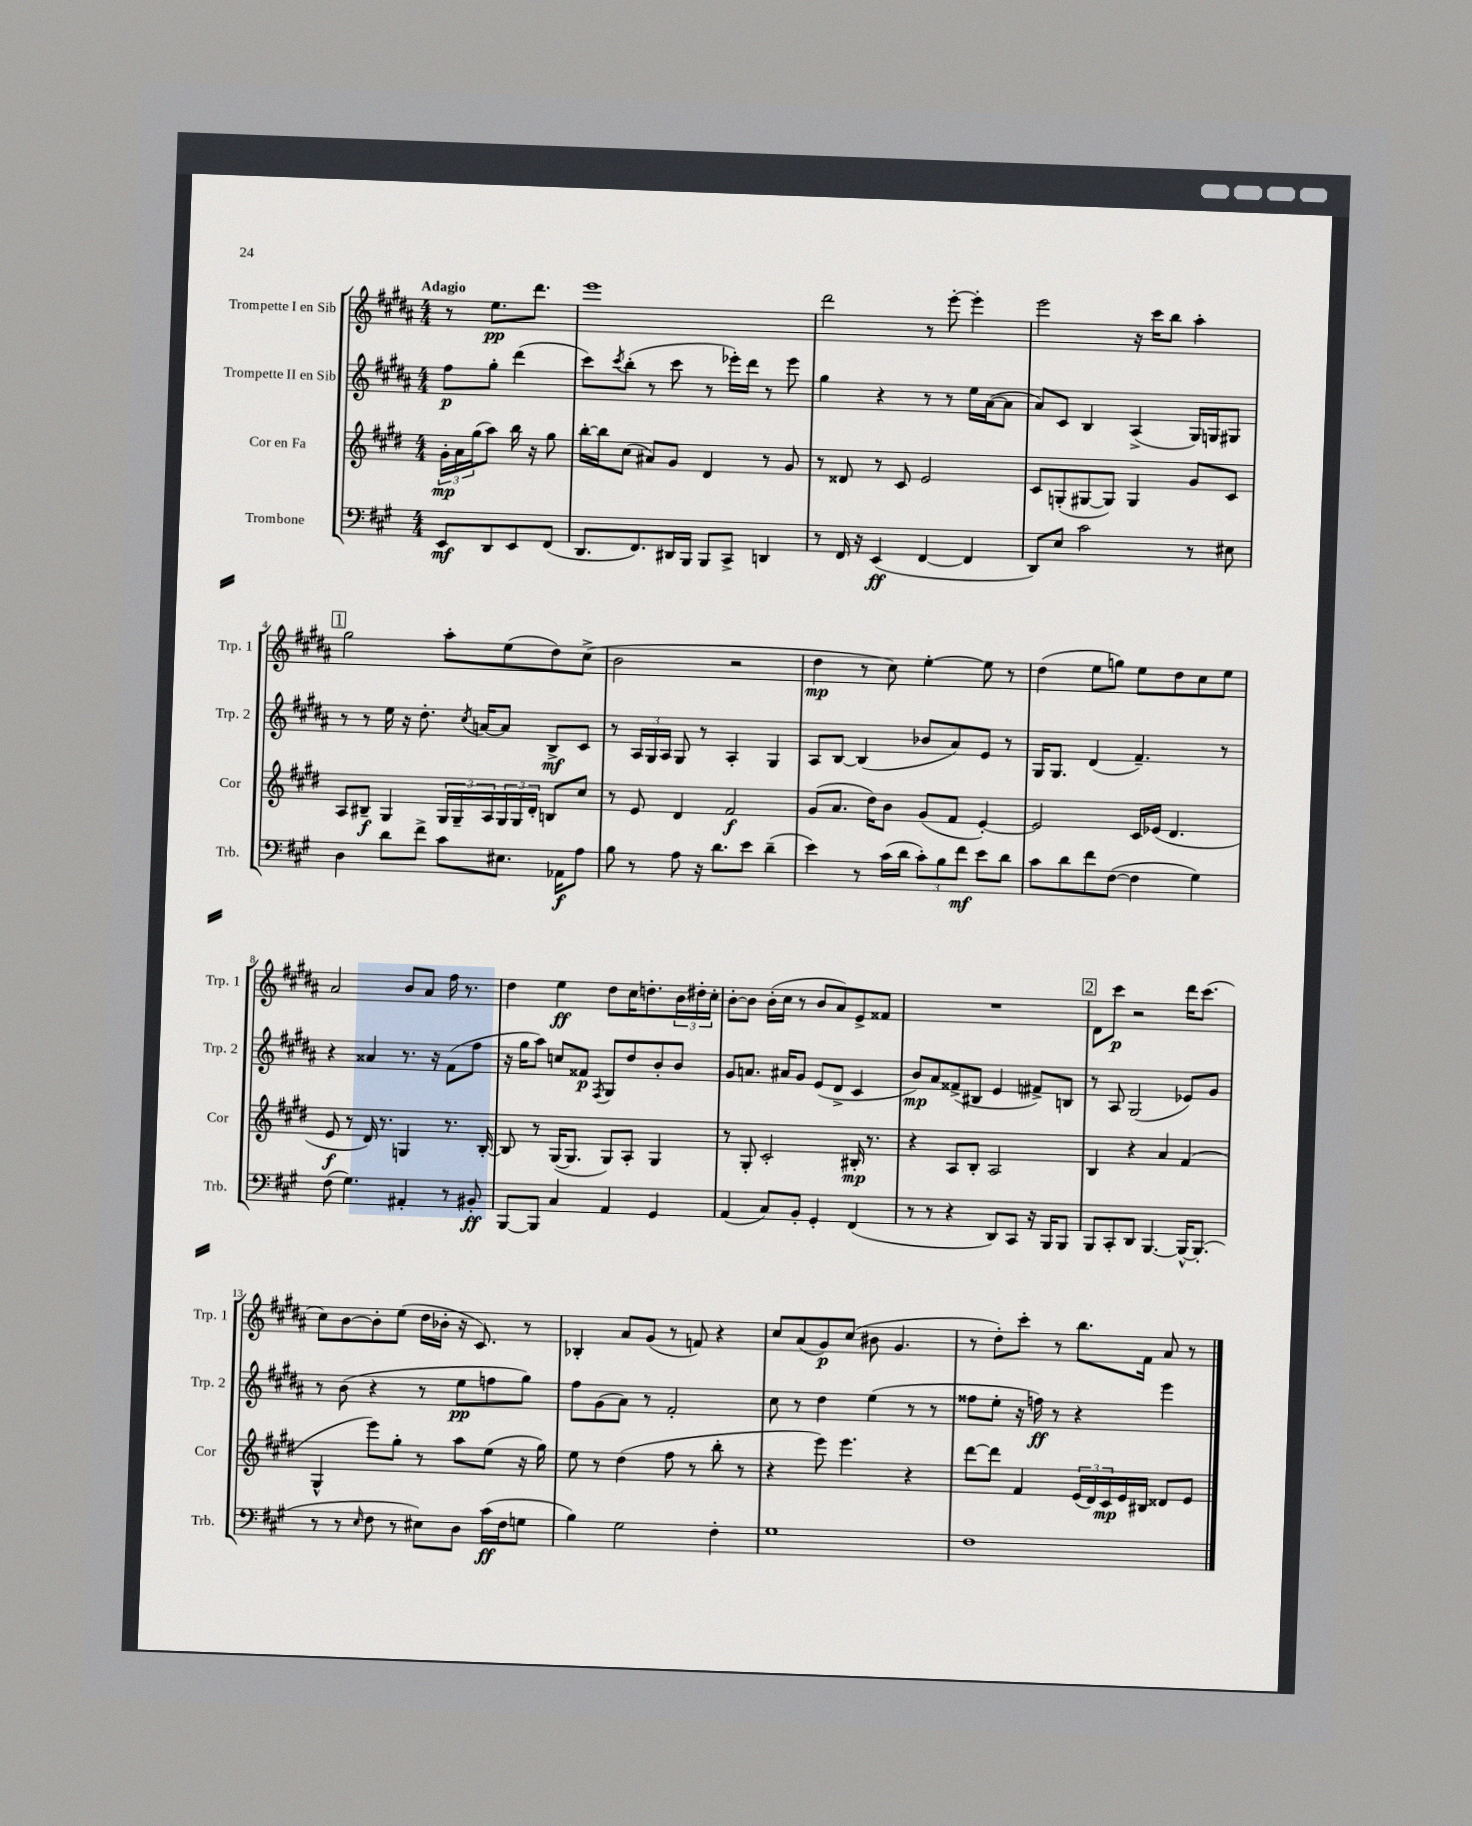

**kern	**kern	**kern	**kern
*staff4	*staff3	*staff2	*staff1
*clefF4	*clefG2	*clefG2	*clefG2
*k[f#c#g#]	*k[f#c#g#d#]	*k[f#c#g#d#a#]	*k[f#c#g#d#a#]
*M4/4	*M4/4	*M4/4	*M4/4
8EE	24g#'	8ff#	8r
.	24a	.	.
.	(24gg#	.	.
8DD	8aa)	8gg#'	8.ee
8EE	16bb	(4ddd#	.
.	16r	.	8.ddd#
(8FF#	8gg#	.	.
=	=	=	=
8.DD	[16bb'	8ccc#)	1eee
.	16bb]	.	.
.	.	8qccc#	.
.	(8cc#	(8bb'	.
8.FF#)	.	.	.
.	8a#)	8r	.
16DD#	8g#	8ccc#	.
16BBB	.	.	.
8BBB	4d#	8r	.
8CC#^	.	16eee-')	.
.	.	16ddd#	.
4DD	8r	8r	.
.	8g#	8eee-	.
=	=	=	=
8r	8r	4gg#	2ddd#
16FF#	8d##	.	.
16r	.	.	.
(4EE	8r	4r	.
.	8c#	.	.
[4FF#	2e	8r	8r
.	.	8r	[8eee'
4FF#]	.	16ee	4eee']
.	.	([16a#	.
.	.	8a#]	.
=	=	=	=
8DD)	8c#	8a#)	2eee
8E	(8G'	8c#	.
2c#	[8G#	4B	.
.	8G#])	.	.
.	4G#	(4A#^	16r
.	.	.	16ccc#
.	.	.	8bb
8r	8g#	16G#)	4aa#'
.	.	16G	.
8E#	8c#	8G#	.
=	=	=	=
4D	8A	8r	2gg#
.	8B#~	8r	.
8d	4G#	16ee	.
.	.	16r	.
8f#^	.	8.dd#'	.
8c#	24G#	.	8aa#'
.	24G#~	.	.
.	.	8qcc#	.
.	.	[16a	.
.	24A	.	.
8.E#	24G#	8a]	(8ee
.	24G#	.	.
.	24d#'	.	.
.	8B	8B^	8dd#)
16AA-	.	.	.
8A	8cc#	8c#	(8cc#^
=	=	=	=
8B	8r	8r	2b
8r	8e	24A#	.
.	.	24G#	.
.	.	24A#	.
8A	4d#	8G#	.
16r	.	8r	.
8.d	.	.	.
.	2f#	4A#'	2r
8e	.	.	.
(4d~	.	4G#	.
=	=	=	=
4e)	(8g#	8A#	4dd#
.	8.a	[8B	.
8r	.	(4B]	8r
.	16dd#)	.	.
(16c#	8b	.	8cc#)
16d	.	.	.
12c#')	(8g#	8b-	[4ee'
12B	.	.	.
.	8f#	8a#)	.
12f#	.	.	.
8e	[4e')	8e	8ee]
8d	.	8r	8r
=	=	=	=
8c#	2e]	16G#	(4dd#
.	.	8.G#	.
8d	.	.	.
8f#	.	(4d#	8ee
([8F#	.	.	8gg)
4F#]	16c#	4.f#~)	8ee
.	(16e-	.	.
.	4.d#	.	8dd#
4G#)	.	.	8cc#
.	.	8r	8ee
=	=	=	=
(8F#	8e	4r	2a#
4.G#)	8r	.	.
.	16d#)	4a##	.
.	8.r	.	.
4AA#'	4G	8.r	8b
.	.	.	8a#
.	.	16r	.
8r	8.r	(8f#	16ff#
.	.	.	8.r
8BB#'	.	8ff#	.
.	[16B'	.	.
=	=	=	=
[8BBB	8B]	16r	4dd#
.	.	16gg#	.
8BBB]	8r	8aa#)	.
4C#	([16G#	8cc	4ee
.	8.G#]	.	.
.	.	8f##	.
.	.	8qF#	.
4AA	8G#)	8G#	8dd#
.	8A'	8dd#	16cc#
.	.	.	8.dd'
4GG#	4G#	8b'	.
.	.	8b	24b
.	.	.	24dd#'
.	.	.	24cc#'
=	=	=	=
(4AA	8r	8g#	[8b'
.	8G#'	8.a	8b]
8C#)	2c#'	.	(16b'
.	.	16a#	16cc#
8BB'	.	8g#	8r
4GG#'	.	(8e	8b
.	.	8d#^	8a#)
(4FF#	16B#'	4c#	8e^
.	8.r	.	.
.	.	.	8f##
=	=	=	=
8r	4r	8b)	1r
8r	.	8a#	.
4r	8A	(8f##^	.
.	8B'	8B#	.
8DD)	2A	4e	.
8CC#	.	.	.
16r	.	8f#^)	.
16BBB	.	.	.
8BBB	.	8B	.
=	=	=	=
8BBB	4B	8r	8d#
8CC#'	.	8A#	8ccc#
8DD	4r	(2G#	2r
[4.BBB	.	.	.
.	4a	.	.
16BBB^^_	(4f#	8e-)	16ddd#
(8.BBB']	.	.	(8.ccc#
.	.	8g#	.
=	=	=	=
8r	4G#^^	8r	8cc#)
8r	.	(8b	[8b
16qqE	.	.	.
8F#	8eee)	4r	8b']
8r	8gg#'	.	(8ee
8E#)	8r	8r	16dd#
.	.	.	16b-'
8D	8aa	8ee	16r
.	.	.	8.c#)
(16c#	(8ee	8ff	.
16F#	.	.	.
8G	16r	8gg#)	8r
.	16gg#)	.	.
=	=	=	=
4B)	8ee	8ff#	4B-'
.	8r	(8g#	.
2G#	(4dd#	8a#)	8a#
.	.	8r	(8g#
.	8ff#	2f#'	8r
.	8r	.	8f)
4F#'	8bb'	.	4r
.	8r	.	.
=	=	=	=
1G#	4r	8cc#	8cc#
.	.	8r	(8a#
.	8eee)	4dd#	8g#)
.	4.eee	.	(8cc#
.	.	(4ee	8b#
.	.	.	4.g#
.	4r	8r	.
.	.	8r	.
=	=	=	=
1F#	[8ddd#	8ff##	8r
.	8ddd#]	8ee'	8dd#')
.	4f#	16r	8ccc#'
.	.	16ff)	.
.	.	8r	8r
.	(24e	4r	8.bb
.	24d#)	.	.
.	24c#	.	.
.	16e	.	.
.	16B#	.	16f#
.	8d##	4eee	8a#
.	8e	.	8r
==	==	==	==
*-	*-	*-	*-
